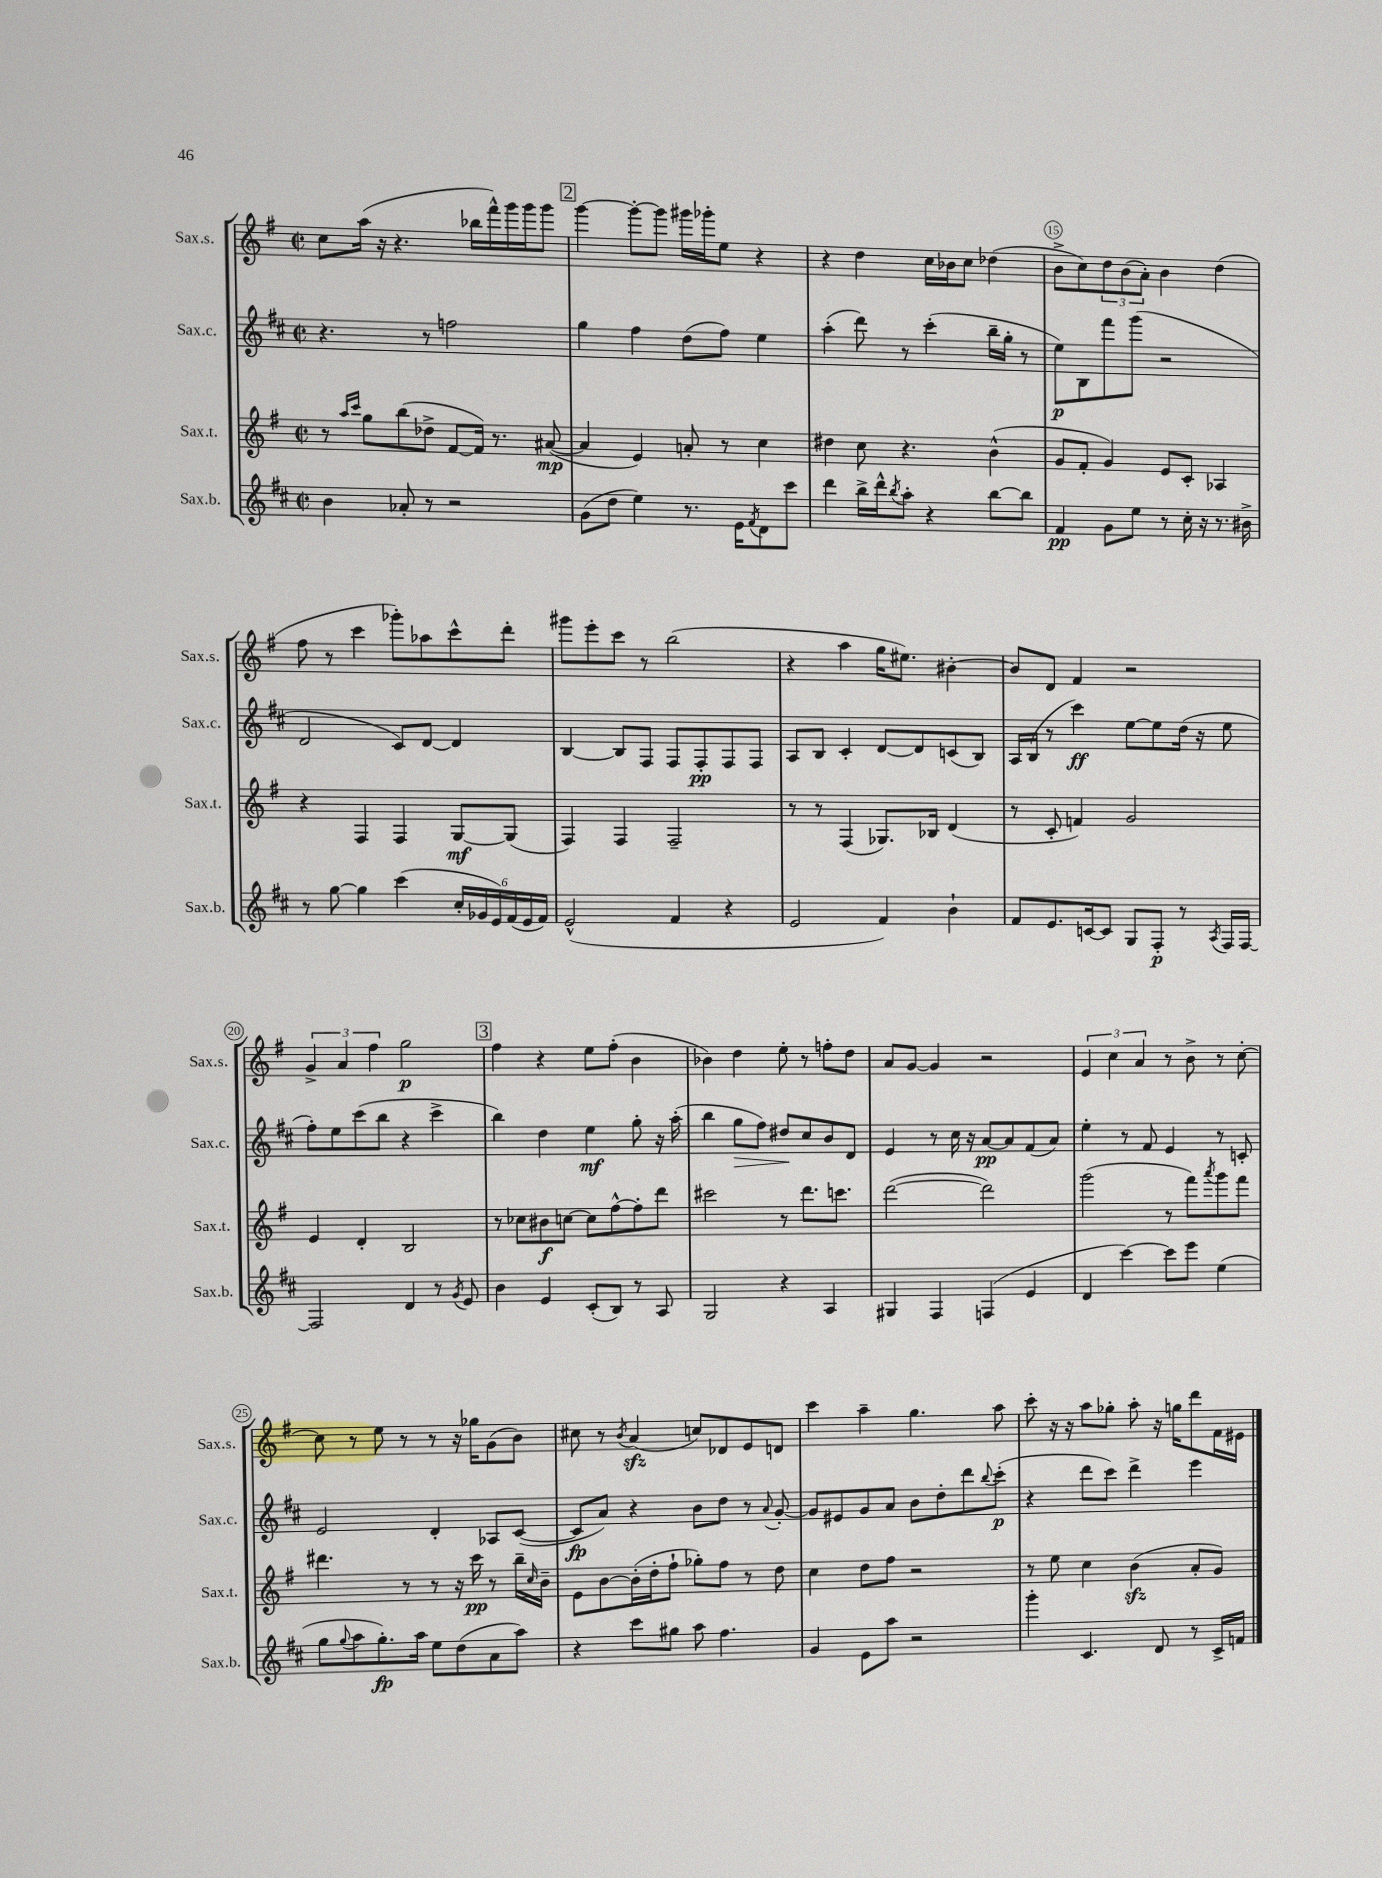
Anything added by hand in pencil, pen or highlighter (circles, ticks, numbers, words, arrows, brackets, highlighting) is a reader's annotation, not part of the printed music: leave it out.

**kern	**dynam	**kern	**dynam	**kern	**dynam	**kern	**dynam
*part4	*part4	*part3	*part3	*part2	*part2	*part1	*part1
*staff4	*staff4	*staff3	*staff3	*staff2	*staff2	*staff1	*staff1
*I"Sax.b.	*	*I"Sax.t.	*	*I"Sax.c.	*	*I"Sax.s.	*
*I'Sax.b.	*	*I'Sax.t.	*	*I'Sax.c.	*	*I'Sax.s.	*
*clefG2	*	*clefG2	*	*clefG2	*	*clefG2	*
*k[f#c#]	*	*k[f#]	*	*k[f#c#]	*	*k[f#]	*
*M2/2	*	*M2/2	*	*M2/2	*	*M2/2	*
*met(c|)	*	*met(c|)	*	*met(c|)	*	*met(c|)	*
=12	=12	=12	=12	=12	=12	=12	=12
4b\	.	8r	.	4.r	.	8cc\L	.
.	.	16qqaa/LL	.	.	.	.	.
.	.	16qqccc/JJ	.	.	.	.	.
.	.	8gg\L	.	.	.	(16aa\Jk	.
.	.	.	.	.	.	16r	.
8a-X'/	.	(8bb\	.	.	.	4.r	.
8r	.	8dd-X^\J	.	8r	.	.	.
2r	.	[8f#/L	.	2ffn\	.	.	.
.	.	16f#/Jk])	.	.	.	16bb-X\LL	.
.	.	8.r	.	.	.	16fff#^^\)	.
.	.	.	.	.	.	16ggg\	.
.	.	.	.	.	.	16ggg\J	.
.	.	([8a#X/	mp	.	.	8ggg\J	.
!!LO:REH:place=s1:t=2
=13	=13	=13	=13	=13	=13	=13	=13
(8g\L	.	4a#/]	.	4gg\	.	[4ggg\	.
8dd\J	.	.	.	.	.	.	.
4ee\)	.	4e/)	.	4ff#\	.	8ggg'\L_	.
.	.	.	.	.	.	8ggg\J]	.
8.r	.	8an'/	.	(8dd\L	.	16ggg#X\LL	.
.	.	.	.	.	.	16ggg-X'\J	.
.	.	8r	.	8ff#\J)	.	8ee\J	.
16e\KL	.	.	.	.	.	.	.
8qf#/	.	.	.	.	.	.	.
8d\	.	4cc\	.	4ee\	.	4r	.
8ccc#\J	.	.	.	.	.	.	.
=14	=14	=14	=14	=14	=14	=14	=14
4ddd\	.	4dd#X\	.	(4aa'\	.	4r	.
16bb^\LL	.	8cc\	.	8ddd\)	.	4dd\	.
16ddd^^\J	.	.	.	.	.	.	.
8qbb/	.	.	.	.	.	.	.
8aa'\J	.	4.r	.	8r	.	.	.
4r	.	.	.	(4ccc#'\	.	16cc\LL	.
.	.	.	.	.	.	16b-X\J	.
.	.	.	.	.	.	8cc\J	.
[8bb\L	.	(4b^^\	.	16bb~\LL	.	(4dd-X\	.
.	.	.	.	16gg'\JJ	.	.	.
8bb\J]	.	.	.	8r	.	.	.
=15	=15	=15	=15	=15	=15	=15	=15
4f#/	pp	8g/L	.	8ee\L)	p	8b^\L	.
.	.	8f#'/J	.	8B\	.	8cc\)	.
8g\L	.	4g/)	.	8fff#\	.	12dd\	.
.	.	.	.	.	.	(12b\	.
8ee\J	.	.	.	(8ggg\J	.	.	.
.	.	.	.	.	.	12a'\J)	.
8r	.	8e/L	.	2r	.	4b\	.
16cc#'\	.	8c'/J	.	.	.	.	.
16r	.	.	.	.	.	.	.
8.r	.	4A-X/	.	.	.	(4dd\	.
16b#X^\	.	.	.	.	.	.	.
!!LO:LB:g=z
=16	=16	=16	=16	=16	=16	=16	=16
8r	.	4r	.	2d/	.	8ff#\	.
[8gg\	.	.	.	.	.	8r	.
4gg\]	.	4F#/	.	.	.	4ccc\	.
(4ccc#\	.	4F#/	.	8c#/L)	.	8ggg-X'\L)	.
.	.	.	.	[8d/J	.	8aa-X\	.
24cc#'/LL	.	[8G/L	mf	4d/]	.	8ccc^^\	.
24g-X/	.	.	.	.	.	.	.
24e/)	.	.	.	.	.	.	.
(24f#/	.	(8G/J]	.	.	.	8ddd'\J	.
24e/	.	.	.	.	.	.	.
24f#/JJ)	.	.	.	.	.	.	.
=17	=17	=17	=17	=17	=17	=17	=17
(2e^^/	.	4F#/)	.	[4B/	.	8ggg#X\L	.
.	.	.	.	.	.	8eee'\	.
.	.	4F#/	.	8B/L]	.	8ccc\J	.
.	.	.	.	8F#/J	.	8r	.
4f#/	.	2F#~/	.	8F#/L	.	(2bb\	.
.	.	.	.	8F#'/	pp	.	.
4r	.	.	.	8F#/	.	.	.
.	.	.	.	8F#/J	.	.	.
=18	=18	=18	=18	=18	=18	=18	=18
2e/	.	8r	.	8A/L	.	4r	.
.	.	8r	.	8B/J	.	.	.
.	.	(4F#/	.	4c#'/	.	4aa\	.
4f#/)	.	8.G-X/L)	.	[8d/L	.	16gg\KL	.
.	.	.	.	.	.	8.ee#X\J)	.
.	.	.	.	8d/]	.	.	.
.	.	16B-X/Jk	.	.	.	.	.
4b`\	.	(4d/	.	(8cn/	.	[4b#X'\	.
.	.	.	.	8B/J)	.	.	.
=19	=19	=19	=19	=19	=19	=19	=19
8f#/L	.	8r	.	16A/LL	.	8b#/L]	.
.	.	.	.	(16B/JJ	.	.	.
8.e/	.	8c'/	.	8r	.	8d/J	.
.	.	4fn/)	.	4ccc#\)	ff	4f#/	.
[16cn/k	.	.	.	.	.	.	.
8c/J]	.	.	.	.	.	.	.
8G/L	.	2g/	.	[8ee\L	.	2r	.
8F#'/J	p	.	.	8ee\]	.	.	.
8r	.	.	.	(16dd\Jk	.	.	.
.	.	.	.	16r	.	.	.
8qA/	.	.	.	.	.	.	.
16F#/LL	.	.	.	8ee\	.	.	.
[16F#/JJ	.	.	.	.	.	.	.
!!LO:LB:g=z
=20	=20	=20	=20	=20	=20	=20	=20
2F#/]	.	4e/	.	8ff#'\L)	.	6g^/	.
.	.	.	.	8ee\	.	.	.
.	.	.	.	.	.	6a/	.
.	.	4d'/	.	(8ccc#\	.	.	.
.	.	.	.	.	.	6ff#\	.
.	.	.	.	8bb\J	.	.	.
4d/	.	2B/	.	4r	.	2gg\	p
8r	.	.	.	4ccc#^\	.	.	.
8qg/	.	.	.	.	.	.	.
8e/	.	.	.	.	.	.	.
!!LO:REH:place=s1:t=3
=21	=21	=21	=21	=21	=21	=21	=21
4b\	.	8r	.	4bb\)	.	4ff#\	.
.	.	8cc-X\L	.	.	.	.	.
4e/	.	8b#X\	f	4dd\	.	4r	.
.	.	[8ccn\J	.	.	.	.	.
(8c#'/L	.	8cc\L]	.	4ee\	mf	8ee\L	.
8B/J)	.	[8ff#^^\	.	.	.	(8ff#'\J	.
8r	.	8ff#'\]	.	8gg'\	.	4b\	.
8A/	.	8ddd\J	.	16r	.	.	.
.	.	.	.	(16aa'\	.	.	.
=22	=22	=22	=22	=22	=22	=22	=22
2G/	.	2ccc#X\	.	4bb\	.	4b-X\)	.
!	!	!	!	!	!LO:HP:b	!	!
.	.	.	.	8gg\L	>	4dd\	.
.	.	.	.	8ff#\J)	.	.	.
4r	.	8r	.	8dd#X/L	.	8ee'\	.
.	.	8.ddd\L	.	8cc#/	]	8r	.
4A/	.	.	.	8b/	.	8ffn'\L	.
.	.	8.cccn\J	.	.	.	.	.
.	.	.	.	8d/J	.	8dd\J	.
=23	=23	=23	=23	=23	=23	=23	=23
4G#X/	.	([2ddd\	.	4e/	.	8a/L	.
.	.	.	.	.	.	[8g/J	.
4F#/	.	.	.	8r	.	4g/]	.
.	.	.	.	16cc#\	.	.	.
.	.	.	.	16r	.	.	.
(4Fn/	.	2ddd\])	.	[8a/L	pp	2r	.
.	.	.	.	8a/]	.	.	.
4e/	.	.	.	(8f#/	.	.	.
.	.	.	.	8a/J)	.	.	.
=24	=24	=24	=24	=24	=24	=24	=24
4d/	.	(2ggg\	.	4ee'\	.	6e/	.
.	.	.	.	.	.	6cc\	.
[4ccc#\)	.	.	.	8r	.	.	.
.	.	.	.	.	.	6a/	.
.	.	.	.	8f#/	.	.	.
8ccc#\L]	.	8r	.	4e/	.	8r	.
8eee\J	.	8fff#\L)	.	.	.	8b^\	.
.	.	8qaaa/	.	.	.	.	.
(4ee\	.	8ggg\	.	8r	.	8r	.
.	.	8fff#\J	.	8cn'/	.	[8cc'\	.
!!LO:LB:g=z
=25	=25	=25	=25	=25	=25	=25	=25
8gg\L	.	4.ddd#X\	.	2e/	.	8cc\]	.
8qqgg/	.	.	.	.	.	.	.
8aa\	.	.	.	.	.	8r	.
8.gg'\)	fp	.	.	.	.	8ee\	.
.	.	8r	.	.	.	8r	.
16aa\Jk	.	.	.	.	.	.	.
8ee\L	.	8r	.	4d'/	.	8r	.
(8dd\	.	16r	.	.	.	16r	.
.	.	16ccc\	pp	.	.	16gg-X\KL	.
8a\	.	8r	.	8A-X/L	.	(8g\	.
8aa\J)	.	16bb~\LL	.	([8c#/J	.	8b\J)	.
.	.	16qqcc/	.	.	.	.	.
.	.	16b~\JJ	.	.	.	.	.
=26	=26	=26	=26	=26	=26	=26	=26
4r	.	8e\L	.	8c#/L]	fp	8cc#X\	.
.	.	[8b\	.	8a/J)	.	8r	.
.	.	.	.	.	.	8qb/	.
8ccc#\L	.	(16b'\L]	.	4r	.	(4azz/	.
.	.	16dd'\J	.	.	.	.	.
8gg#X\J	.	8ff#`\J	.	.	.	.	.
8aa\	.	8gg-X'\L)	.	8b\L	.	8ccn/L)	.
4.ff#\	.	8ff#\J	.	8dd\J	.	8d-X/	.
.	.	8r	.	8r	.	8e/	.
.	.	.	.	8qqa/	.	.	.
.	.	8dd\	.	[8g'/	.	8dn/J	.
=27	=27	=27	=27	=27	=27	=27	=27
4g/	.	4cc\	.	8g/L]	.	4ccc\	.
.	.	.	.	8e#X/	.	.	.
8e\L	.	8dd\L	.	8g/	.	4aa~\	.
8aa\J	.	8ff#\J	.	8a/J	.	.	.
2r	.	2r	.	8b\L	.	4.gg\	.
.	.	.	.	8dd'\	.	.	.
.	.	.	.	8ddd\	.	.	.
.	.	.	.	8qqbb/	.	.	.
.	.	.	.	(8ccc#'\J	p	8aa\	.
=28	=28	=28	=28	=28	=28	=28	=28
4ggg'\	.	8r	.	4r	.	8ccc'\	.
.	.	8ee\	.	.	.	16r	.
.	.	.	.	.	.	16r	.
4.c#/	.	4cc\	.	8ddd\L	.	8aa\L	.
.	.	.	.	8ccc#\J)	.	8gg-X'\J	.
.	.	(4bzz\	.	4ddd^\	.	8aa'\	.
8d/	.	.	.	.	.	16r	.
.	.	.	.	.	.	16ggn\KL	.
8r	.	8a'/L	.	4eee\	.	8ddd\	.
16c#^/LL	.	8g/J)	.	.	.	16f#\L	.
16fn/JJ	.	.	.	.	.	16e#X\JJ	.
==	==	==	==	==	==	==	==
*-	*-	*-	*-	*-	*-	*-	*-
